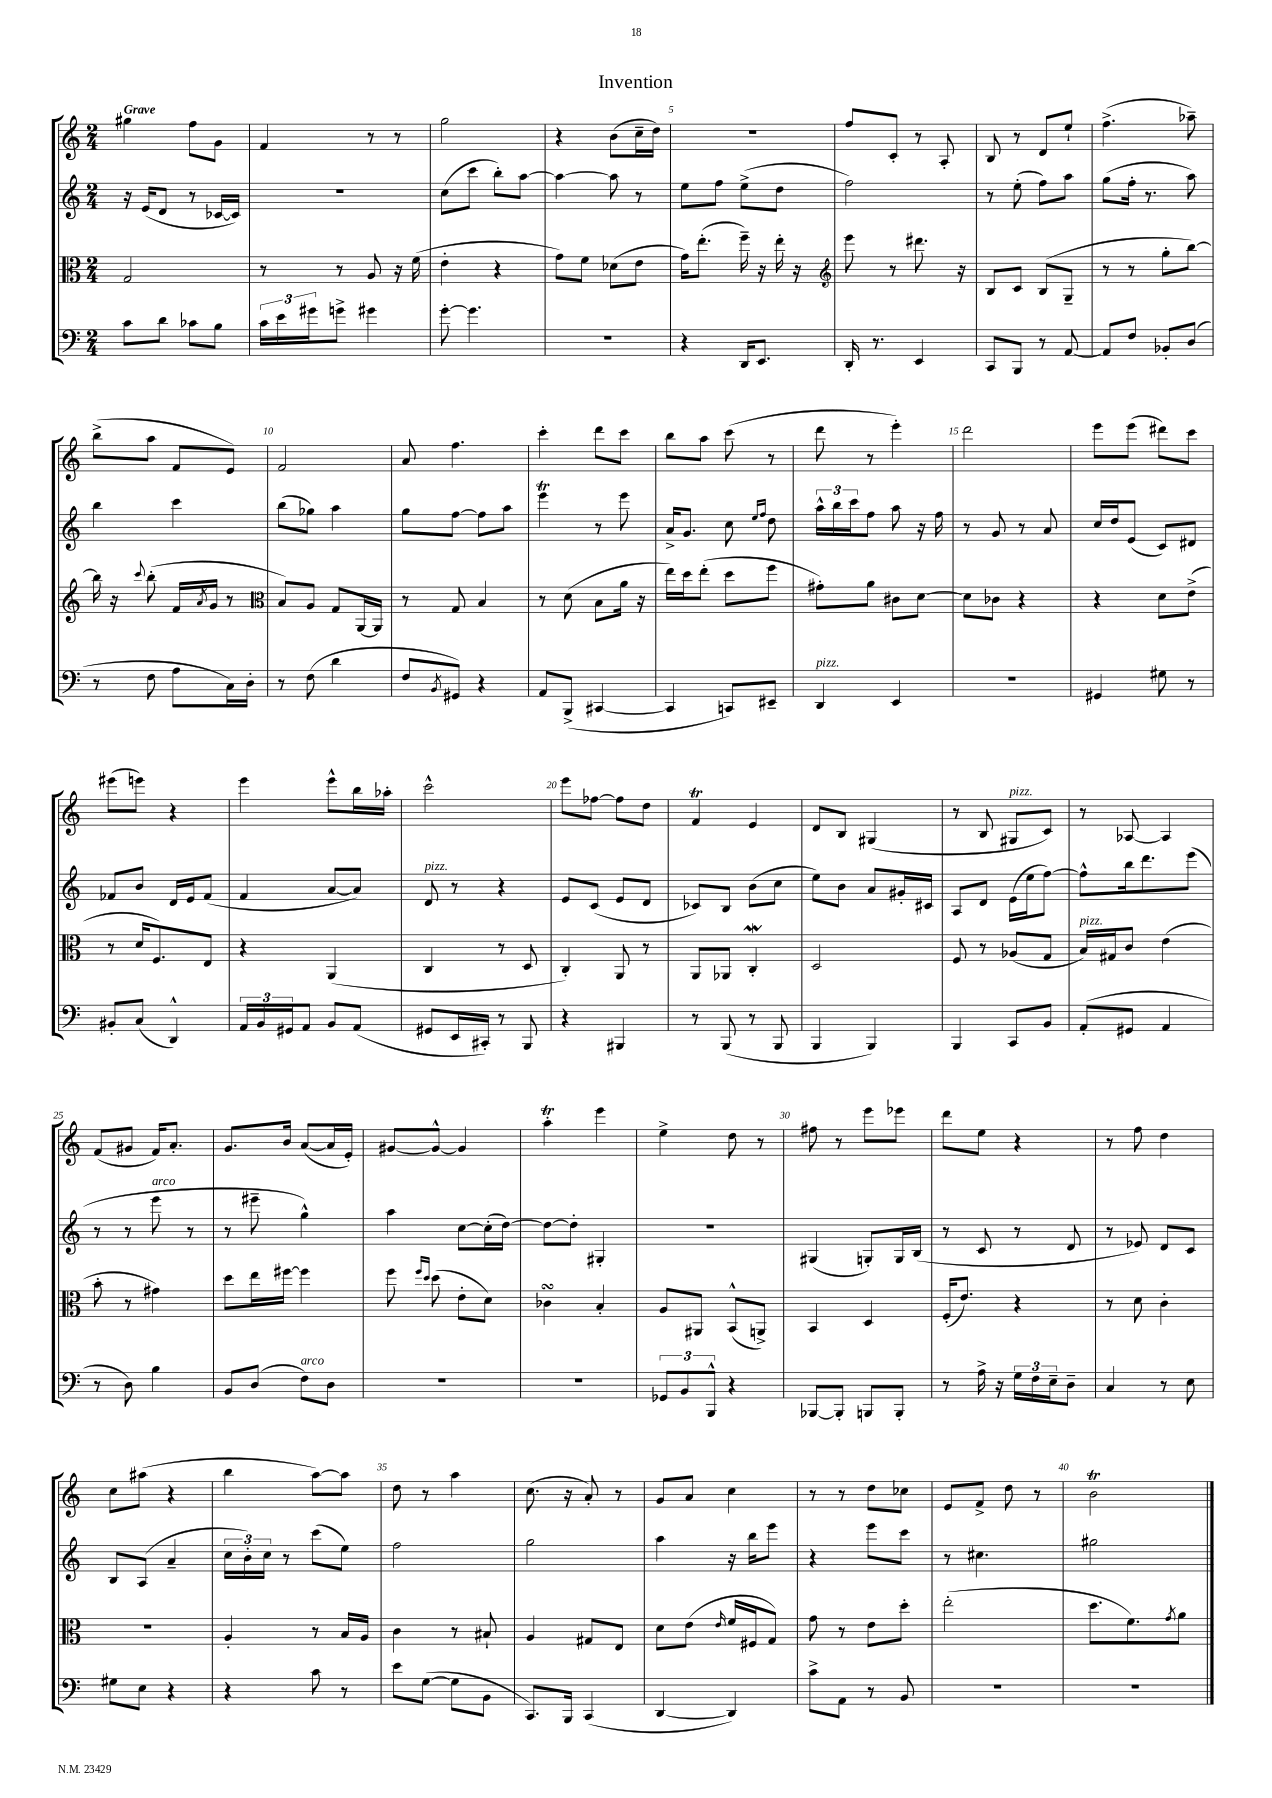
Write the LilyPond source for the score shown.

\header { title = "Invention" }
<<
\new StaffGroup <<
\new Staff = "s0" {
    \clef treble \key c \major \numericTimeSignature \time 2/4 \tempo "Grave"
    gis''4 f''8 g'8 |
    f'4 r8 r8 |
    g''2 |
    r4 b'8( c''16-- d''16) |
    r2 |
    f''8 c'8-. r8 a8-. |
    b8 r8 d'8 e''8-! |
    f''4.->( aes''8--) |
    b''8->( a''8 f'8 e'8) |
    f'2 |
    a'8 f''4. |
    c'''4-. d'''8 c'''8 |
    b''8 a''8 c'''8( r8 |
    d'''8 r8 e'''4-.) |
    d'''2 |
    e'''8 e'''8( dis'''8) c'''8 |
    eis'''8( e'''8) r4 |
    e'''4 e'''8-^ b''16 aes''16-. |
    c'''2-^ |
    e'''8 fes''8~ fes''8 d''8 |
    f'4\trill e'4 |
    d'8 b8 gis4( |
    r8 b8 gis8^\markup { \italic "pizz." } c'8) |
    r8 aes8~ aes4 |
    f'8( gis'8 f'16) a'8.-. |
    g'8. b'16 a'8~( a'16 e'16-.) |
    gis'8~ gis'8~-^ gis'4 |
    a''4-.\trill e'''4 |
    e''4-> d''8 r8 |
    fis''8 r8 e'''8 ees'''8 |
    d'''8 e''8 r4 |
    r8 f''8 d''4 |
    c''8 ais''8( r4 |
    b''4 a''8~) a''8 |
    d''8 r8 a''4 |
    c''8.( r16 a'8-.) r8 |
    g'8 a'8 c''4 |
    r8 r8 d''8 ces''8 |
    e'8 f'8-> d''8 r8 |
    b'2\trill \bar "|." |
}
\new Staff = "s1" {
    \clef treble \key c \major \numericTimeSignature \time 2/4
    r16 e'16( d'8 r8 ces'16~ ces'16) |
    r2 |
    c''8( c'''8 b''8-.) a''8~ |
    a''4~ a''8 r8 |
    e''8 f''8 e''8->( d''8 |
    f''2) |
    r8 e''8-.( f''8) a''8 |
    g''8( f''16-. r8. a''8) |
    b''4 c'''4 |
    b''8( ges''8) a''4 |
    g''8 f''8~ f''8 a''8 |
    e'''4\trill r8 e'''8 |
    a'16-> g'8. c''8 \grace { e''16 f''16 } d''8 |
    \tuplet 3/2 { a''16-^ b''16 c'''16 } f''8 a''8 r16 f''16 |
    r8 g'8 r8 a'8 |
    c''16 d''16 e'8( c'8) dis'8 |
    fes'8 b'8 d'16 e'16 fes'8( |
    f'4 a'8~ a'8) |
    d'8^\markup { \italic "pizz." } r8 r4 |
    e'8 c'8( e'8 d'8 |
    ces'8) b8 b'8( c''8 |
    e''8) b'8 a'8 gis'16-. cis'16 |
    a8 d'8 e'16( e''16 f''8~) |
    f''8-^ b''16 d'''8. e'''8( |
    r8 r8 e'''8^\markup { \italic "arco" } r8 |
    r8 eis'''8-- g''4-^) |
    a''4 c''8~ c''16-.( d''16~) |
    d''8~ d''8-. gis4-. |
    R2 |
    gis4( g8-.) g16 b16( |
    r8 c'8 r8 d'8 |
    r8 ees'8) d'8 c'8 |
    b8 a8( a'4-- |
    \tuplet 3/2 { c''16 b'16-.) c''16 } r8 c'''8( e''8) |
    f''2 |
    g''2 |
    a''4 r16 b''16 e'''8 |
    r4 e'''8 c'''8 |
    r8 cis''4. |
    gis''2 \bar "|." |
}
\new Staff = "s2" {
    \clef alto \key c \major \numericTimeSignature \time 2/4
    g2 |
    r8 r8 a8 r16 f'16( |
    e'4-. r4 |
    g'8) f'8 des'8( e'8 |
    g'16) e''8.-.( f''16--) r16 e''16-. r16 |
    \clef treble e'''8 r8 dis'''8. r16 |
    b8 c'8 b8( g8-- |
    r8 r8 g''8-. b''8~) |
    b''16 r16 \appoggiatura { c'''8 } b''8-.( f'16 \acciaccatura { a'8 } g'16 r8 |
    \clef alto b8) a8 g8 a,16~ a,16 |
    r8 g8 b4 |
    r8 d'8( b8 a'16 r16 |
    e''16) d''16 e''8-.( d''8 f''8 |
    gis'8-.) a'8 cis'8 d'8~ |
    d'8 ces'8 r4 |
    r4 d'8 e'8->( |
    r8 d'16 f8.) e8 |
    r4 a,4( |
    c4 r8 d8 |
    c4-.) a,8 r8 |
    a,8 aes,8 c4-.\mordent |
    d2 |
    f8 r8 aes8( g8 |
    b16^\markup { \italic "pizz." }) gis16 c'8 e'4( |
    b'8-. r8 gis'4) |
    d''8 e''16 fis''16~ fis''4 |
    f''8 \grace { f''16 d''16 } d''8( e'8-. d'8) |
    ces'4\turn b4-. |
    a8 ais,8 b,8-^( a,8->) |
    b,4 d4 |
    f16-.( e'8.) r4 |
    r8 d'8 c'4-. |
    r2 |
    a4-. r8 b16 a16 |
    c'4 r8 bis8-! |
    a4 gis8 e8 |
    d'8 e'8( \grace { e'16 } f'16 fis16 g8) |
    g'8 r8 e'8 d''8-. |
    e''2-.( |
    d''8. f'8.) \acciaccatura { g'8 } a'8 \bar "|." |
}
\new Staff = "s3" {
    \clef bass \key c \major \numericTimeSignature \time 2/4
    c'8 d'8 ces'8 b8 |
    \tuplet 3/2 { c'16 e'16 gis'16 } g'8-> gis'4 |
    g'8~-. g'4. |
    r2 |
    r4 d,16 e,8. |
    d,16-. r8. e,4 |
    c,8 b,,8 r8 a,8~ |
    a,8 f8 bes,8-. d8( |
    r8 f8 a8 c16) d16-. |
    r8 f8( d'4 |
    f8 \acciaccatura { b,8 } gis,8) r4 |
    a,8 b,,8->( cis,4~ |
    cis,4 c,8) eis,8-- |
    d,4^\markup { \italic "pizz." } e,4 |
    R2 |
    gis,4 gis8 r8 |
    bis,8-. c8( d,4-^) |
    \tuplet 3/2 { a,16 b,16 gis,16 } a,8 b,8 a,8( |
    gis,8 e,16 cis,16-.) r8 b,,8 |
    r4 bis,,4 |
    r8 b,,8( r8 b,,8 |
    b,,4 b,,4) |
    b,,4 c,8 b,8 |
    a,8-.( gis,8 a,4 |
    r8 d8) b4 |
    b,8 d8( f8^\markup { \italic "arco" }) d8 |
    R2 |
    R2 |
    \tuplet 3/2 { ges,8 b,8 b,,8-^ } r4 |
    bes,,8~ bes,,8-. b,,8 b,,8-. |
    r8 a16-> r16 \tuplet 3/2 { g16 f16 e16-- } d8-- |
    c4 r8 e8 |
    gis8 e8 r4 |
    r4 c'8 r8 |
    e'8 g8~( g8 b,8 |
    c,8.) b,,16 c,4( |
    d,4~ d,4) |
    c'8-> a,8 r8 b,8 |
    R2 |
    R2 \bar "|." |
}
>>
>>
\layout { \context { \Score \override BarNumber.break-visibility = ##(#f #t #t) barNumberVisibility = #(every-nth-bar-number-visible 5) } }
